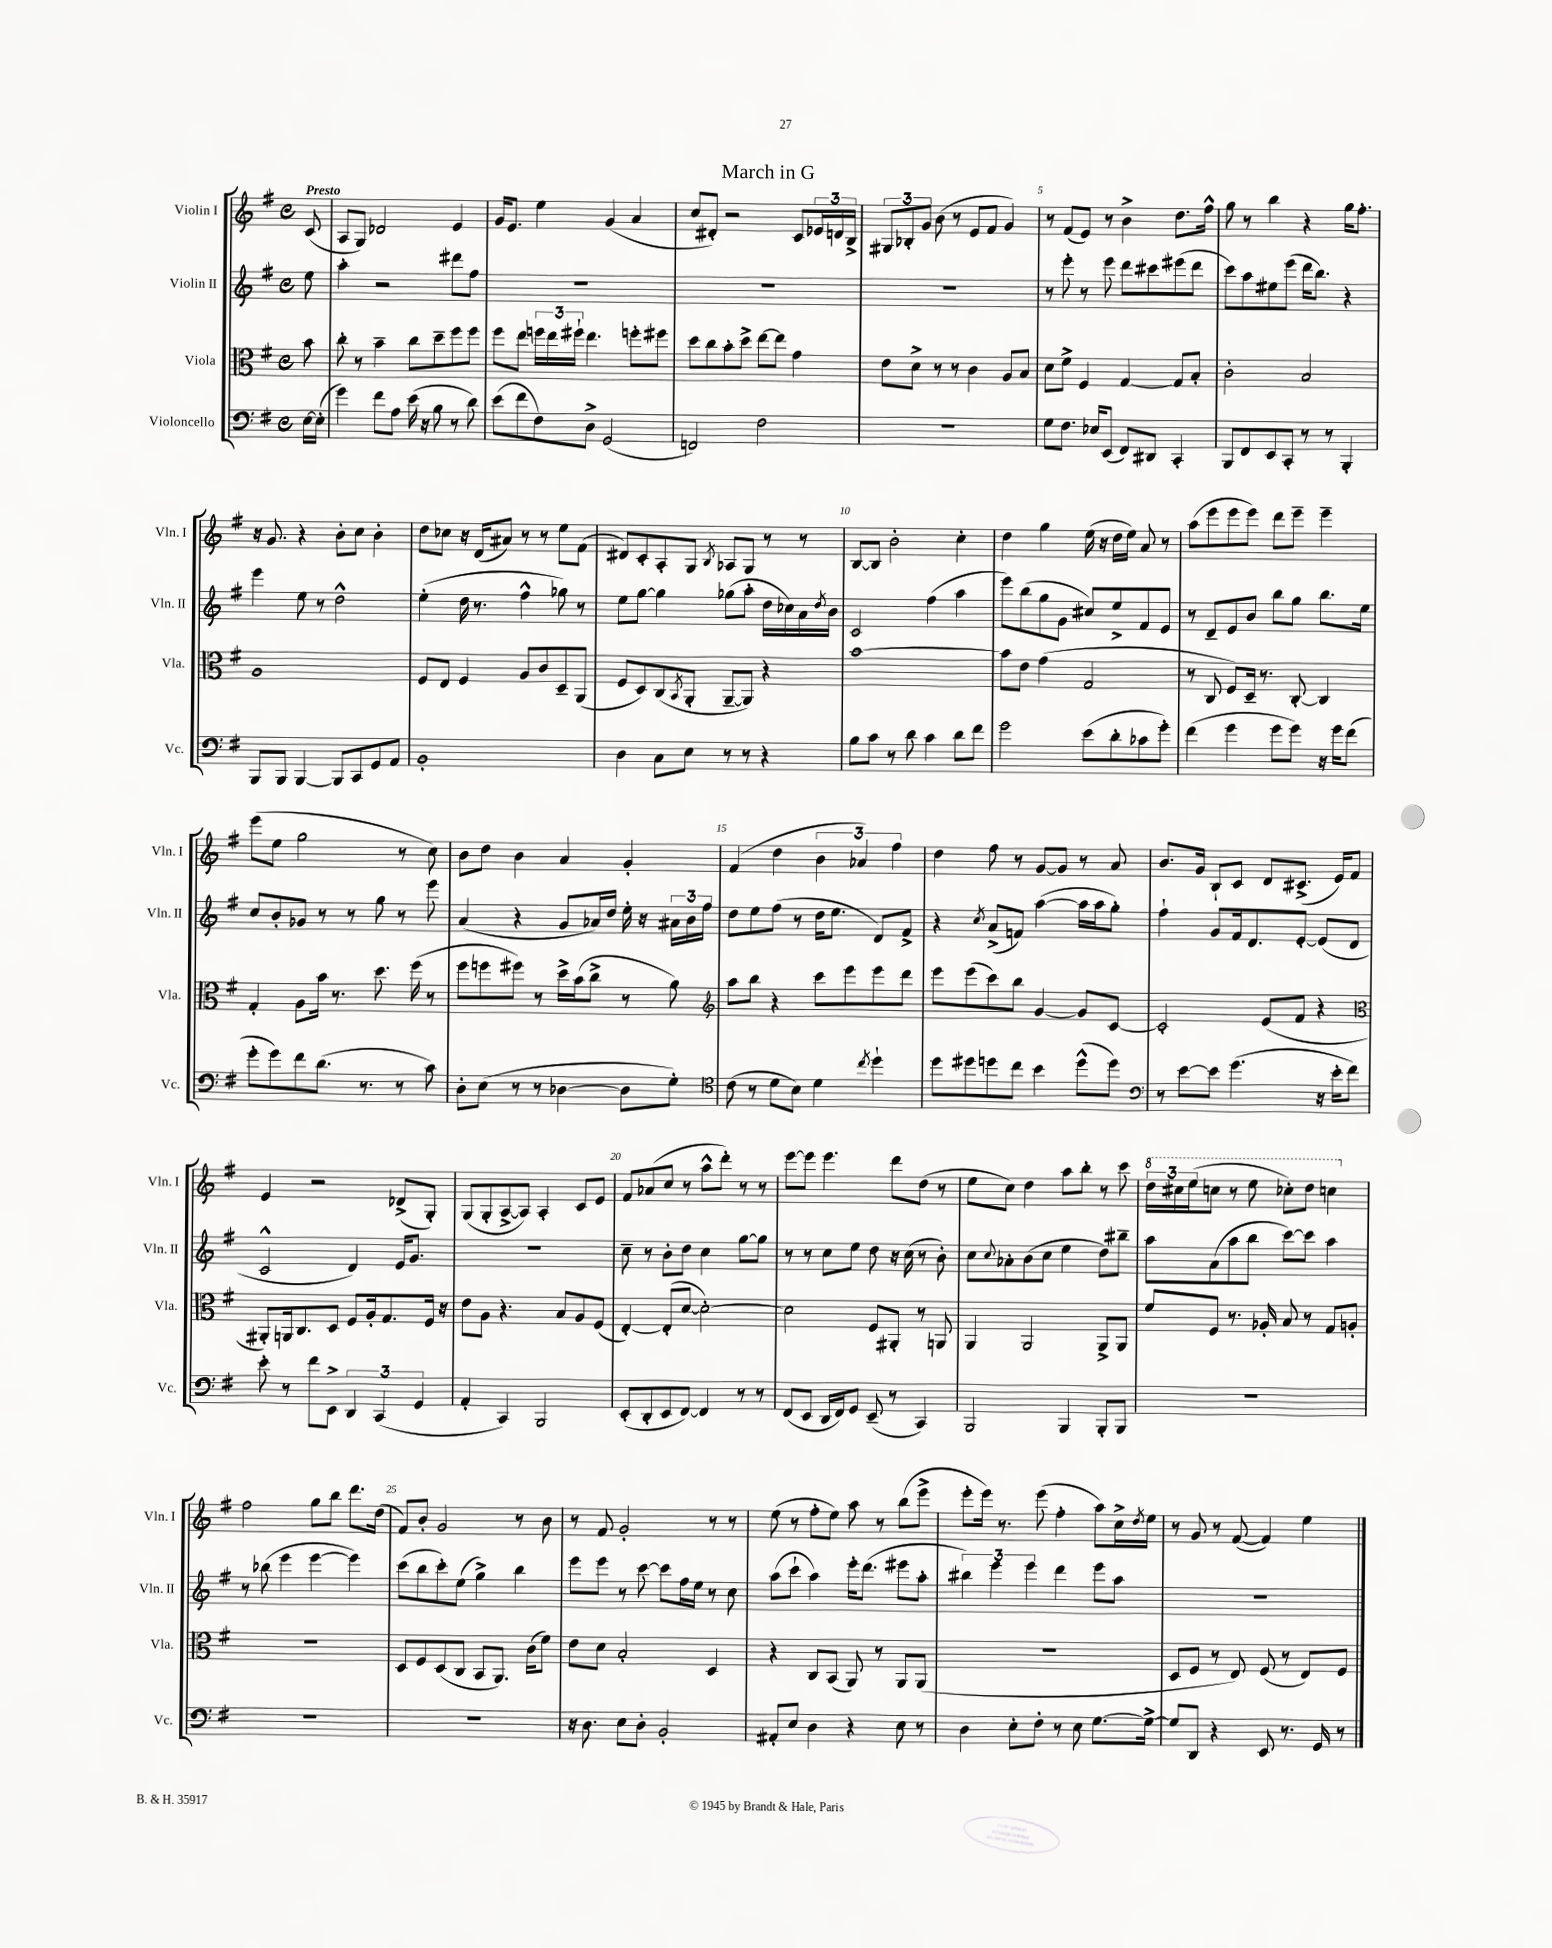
\header { title = "March in G" }
<<
\new StaffGroup <<
\new Staff = "s0" \with { instrumentName = "Violin I" shortInstrumentName = "Vln. I" } {
    \clef treble \key g \major \defaultTimeSignature \time 4/4 \partial 8 \tempo "Presto"
    c'8( |
    a8 g8) des'2 e'4 |
    g'16 e'8. e''4 g'4( a'4 |
    c''8 dis'8-.) r2 c'8 \tuplet 3/2 { ees'16 d'16 b16-> } |
    \tuplet 3/2 { gis8 bes8-. g'8 } b'8( r8 e'8 fis'8 g'4) |
    r8 fis'8( e'8) r8 b'4-> d''8. fis''16-^ |
    g''8 r8 b''4 r4 g''16 fis''8.-. |
    r16 g'8. r4 b'8-. c''8 b'4-. |
    d''8 ces''8 r16 d'16( ais'8) r8 r8 e''8 fis'8( |
    dis'8) c'8-. a8-. g8 \acciaccatura { b8 } aes8 g8 r8 r8 |
    b8~ b8 b'2-. c''4-. |
    d''4 g''4 e''16( r16 d''16 e''16) a'8 r8 |
    a''8( e'''8 e'''8 e'''8) d'''8 e'''8-- e'''4-- |
    e'''8( e''8 g''2 r8 c''8) |
    b'8 d''8 b'4 a'4 g'4-. |
    fis'4( d''4 \tuplet 3/2 { b'4 aes'4) fis''4 } |
    d''4 fis''8 r8 g'8~ g'8 r8 a'8 |
    b'8. g'16 b8-! c'8 d'8 cis'8.->( e'16) fis'8 |
    e'4 r2 des'8->( g8-.) |
    g8( g8-. a8~-> a8) a4-. c'8 e'8 |
    fis'8 aes'8( c''8 r8 a''8-^ d'''8-.) r8 r8 |
    e'''8~ e'''8 e'''4. d'''8 d''8( r8 |
    e''8 c''8) d''4 a''8 b''8-. r8 c'''8 |
    \tuplet 3/2 { \ottava #1 d'''16 cis'''16 e'''16( } c'''8 r8 e'''8 ces'''8-.) d'''8 c'''4 \ottava #0 |
    fis''2 g''8 b''8 d'''8. d''16( |
    fis'8) b'8-. g'2 r8 b'8 |
    r8 fis'8 g'2-. r8 r8 |
    e''8( r8 fis''8-. e''8) a''8 r8 b''8( e'''8-> |
    e'''8-. e'''16) r8. e'''8( fis''4-. a''8) c''16-> \acciaccatura { d''8 } e''16 |
    r8 g'8 r8 fis'8~( fis'4) e''4 \bar "|." |
}
\new Staff = "s1" \with { instrumentName = "Violin II" shortInstrumentName = "Vln. II" } {
    \clef treble \key g \major \defaultTimeSignature \time 4/4 \partial 8
    e''8 |
    a''4-. r2 dis'''8 fis''8 |
    R1 |
    R1 |
    r1 |
    r8 e'''8-. r8 e'''8 d'''8 cis'''8 eis'''8( d'''8 |
    c'''8) a''8 eis''8 e'''8( d'''16 b''8.) r4 |
    e'''4 e''8 r8 d''2-^ |
    e''4-.( d''16 r8. fis''4-^ ges''8) r8 |
    e''8 g''8~ g''4 ges''8( a''8-. d''16 ces''16) a'16 \acciaccatura { d''8 } b'16 |
    c'2 fis''4( a''4 |
    e'''8) b''8( g''8 g'8 cis''8) e''8-> fis'8 e'8 |
    r8 d'8-- e'8 b'8 b''8 g''8 b''8. e''16 |
    c''8 b'8-. ges'8 r8 r8 g''8 r8 e'''8 |
    a'4( r4 g'8 aes'16) d''16 e''16-. r16 \tuplet 3/2 { ais'16 b'16 fis''16 } |
    d''8 e''8 fis''8( r8 d''16 e''8. d'8) fis'8-> |
    r4 \acciaccatura { c''8 } a'8->( f'8) a''4~( a''16 a''16 g''8-.) |
    fis''4-! g'8 fis'16 d'8. e'8~-. e'8( d'8 |
    c'2-^ d'4) e'16 g'8. |
    R1 |
    c''8-- r8 b'8-. d''8 c''4 g''8~ g''8 |
    r8 r8 c''8 e''8 d''8 r16 c''16( r8 b'8-.) |
    c''8 \appoggiatura { c''8 } aes'8-. b'8( c''8 e''4 d''8) bis''8-- |
    a''8 a'8( a''8 b''8 c'''8~) c'''8 a''4 |
    r8 bes''8( e'''4 e'''4~ e'''4) |
    c'''8( b''8 c'''8-.) e''8( g''4->) b''4 |
    e'''8 e'''8 r8 c'''8~ c'''8 fis''16 e''16 r8 c''8 |
    a''8( c'''8-! a''4) e'''16-. d'''8.( eis'''8 a''8-. |
    \tuplet 3/2 { bis''4) e'''4 e'''4 } d'''4 e'''8 a''8 |
    r1 \bar "|." |
}
\new Staff = "s2" \with { instrumentName = "Viola" shortInstrumentName = "Vla." } {
    \clef alto \key g \major \defaultTimeSignature \time 4/4 \partial 8
    b'8 |
    c''8-. r8 b'4-- c''8 d''8-- fis''8 fis''8 |
    fis''8 e''8 \tuplet 3/2 { f''16 e''16 fis''16-! } e''4. f''8-. fis''8 |
    d''8 c''8 b'8-. d''8-> e''8~ e''8 g'4 |
    e'8 d'8-> r8 r8 c'4 a8 b8 |
    d'8 fis'8-> fis4 g4~ g8 b8-. |
    c'2-. b2 |
    a1 |
    fis8 e8 fis4 a8 c'8 d8-- a,8( |
    fis8 d8) c8( \acciaccatura { b,8 } a,8-. a,8~-- a,8) r4 |
    b'1~ |
    b'8 e'8 g'4( g2 |
    r8 c8 fis8) d16-- r8. c8~-. c4 |
    g4-. a8 b'16 r8. d''8. fis''16( r8 |
    fis''8 f''8 fis''8) r8 d''16-> b'16( c''8-> r8 a'8) |
    \clef treble a''8 b''8 r4 c'''8 e'''8 e'''8 d'''8 |
    e'''8 e'''8( c'''8) b''8 g'4~ g'8 c'8~ |
    c'2-. e'8( fis'8 r4 |
    \clef alto ais,8-.) a,16 c8. d8 fis8 a16-. g8. fis16 r16 |
    e'8 a8 r4. b8 a8 fis8( |
    e4~-.) e8-.( d'8~ d'2~-.) |
    d'2 fis8 ais,8-. r8 a,8 |
    a,4 a,2 a,8-> a,8 |
    fis'8 fis8 r8. aes16-. b8 r8 g8 a8-. |
    r1 |
    d8 fis8 d8( c8 b,8 a,8.) c'16( fis'8) |
    e'8 d'8 b2-. d4 |
    r4 c8 b,8( a,8) r8 a,8 a,8( |
    R1 |
    d8 fis8 r8 e8) fis8( r8 e8) fis8 \bar "|." |
}
\new Staff = "s3" \with { instrumentName = "Violoncello" shortInstrumentName = "Vc." } {
    \clef bass \key g \major \defaultTimeSignature \time 4/4 \partial 8
    e16~ e16-.( |
    g'4) fis'8 a8 e'16( r16 b8 r8 d'8) |
    e'8( fis'8 fis8) d8-> g,2( |
    f,2) fis2 |
    r1 |
    g8 fis8. ees16 e,8( fis,8) dis,8 c,4-. |
    b,,8 fis,8 e,8 c,8-. r8 r8 b,,4-. |
    b,,8 b,,8 b,,4~ b,,8 c,8 g,8 a,8 |
    b,1-. |
    d4 c8 e8 r8 r8 r4 |
    b8 c'8 r8 d'8 c'4 d'8 fis'8 |
    g'2 e'8( d'8-. ces'8 g'8-.) |
    fis'4( g'4 g'8 g'8) r16 g'16 fis'8( |
    g'8-. g'8) fis'8 d'8.( r8. r8 c'8) |
    d8-. e8( r8 r8 des4~ des8 g8-.) |
    \clef tenor c'8( r8 d'8 b8) d'4 \acciaccatura { c''8 } d''4-! |
    d''8 dis''8 d''8 c''8 b'4 d''8-^( d''8) |
    \clef bass r8 e'8~ e'8 g'4.( r16 e'16-. fis'8) |
    e'8-. r8 fis'8 e,8-> \tuplet 3/2 { d,4 c,4( g,4 } |
    a,4-. c,4) b,,2 |
    e,8-.( d,8-. e,8 fis,8~) fis,4 r8 r8 |
    fis,8( e,8 d,16 fis,16) g,8 e,8--( r8 c,4) |
    b,,2 b,,4 b,,8-. b,,8 |
    R1 |
    R1 |
    R1 |
    r16 d8. e8 d8-. b,2-. |
    ais,8-. e8 d4 r4 e8 r8 |
    d4 e8-. fis8-. r8 e8 g8.~ g16~-> |
    g8 d,8 r4 e,8 r8. g,16 r8 \bar "|." |
}
>>
>>
\layout { \context { \Score \override BarNumber.break-visibility = ##(#f #t #t) barNumberVisibility = #(every-nth-bar-number-visible 5) } }
